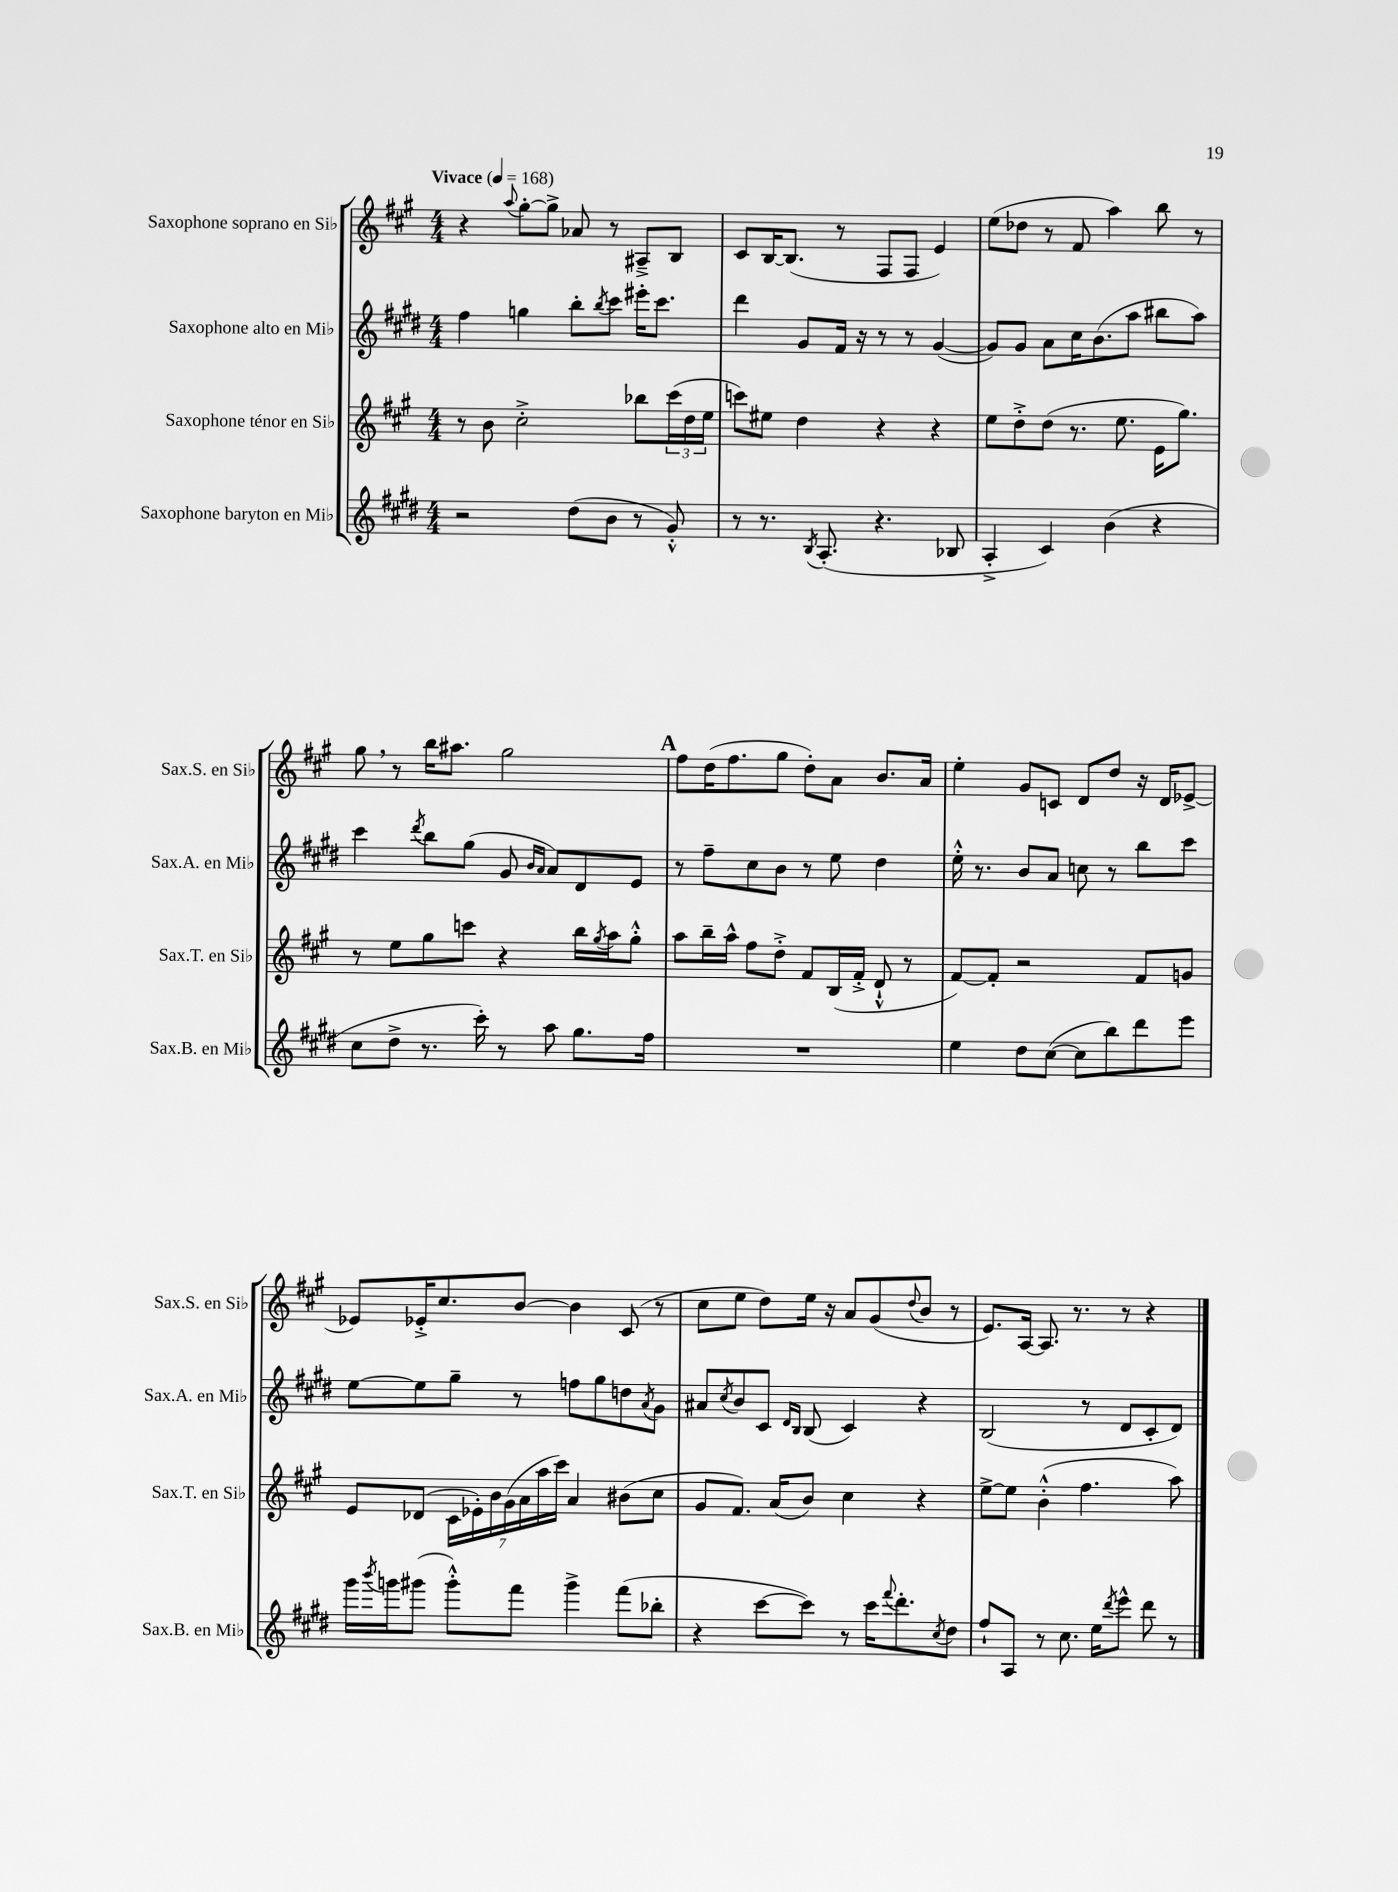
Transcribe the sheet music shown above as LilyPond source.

<<
\new StaffGroup <<
\new Staff = "s0" \with { instrumentName = "Saxophone soprano en Sib" shortInstrumentName = "Sax.S. en Sib" } {
    \clef treble \key a \major \numericTimeSignature \time 4/4 \tempo "Vivace" 4 = 168
    r4 \appoggiatura { a''8 } gis''8~-. gis''8-> aes'8 r8 ais8---> b8 |
    cis'8 b16~ b8.( r8 fis8 fis8 e'4) |
    e''8( des''8 r8 fis'8 a''4) b''8 r8 |
    gis''8 \breathe r8 b''16 ais''8. gis''2 |
    \mark \markup { \bold "A" } fis''8 d''16( fis''8. gis''8 d''8-.) a'8 b'8. a'16 |
    e''4-. gis'8 c'8 d'8 d''8 r16 d'16 ees'8~-> |
    ees'8 ees'16-.-> cis''8. b'8~ b'4 cis'8( r8 |
    cis''8 e''8 d''8) e''16 r16 a'8 gis'8( \appoggiatura { d''8 } b'8 r8 |
    e'8.) a16~ a8. r8. r8 r4 \bar "|." |
}
\new Staff = "s1" \with { instrumentName = "Saxophone alto en Mib" shortInstrumentName = "Sax.A. en Mib" } {
    \clef treble \key e \major \numericTimeSignature \time 4/4
    fis''4 g''4 b''8-. \acciaccatura { b''8 } cis'''8 eis'''16-. cis'''8. |
    dis'''4 gis'8 fis'16 r16 r8 r8 gis'4~( |
    gis'8) gis'8 a'8 cis''16 b'8.( a''8 bis''8 a''8) |
    cis'''4 \acciaccatura { dis'''8 } b''8 gis''8( gis'8 \grace { b'16 a'16 } a'8) dis'8 e'8 |
    \mark \markup { \bold "A" } r8 fis''8-- cis''8 b'8 r8 e''8 dis''4 |
    e''16-.-^ r8. b'8 a'8 c''8 r8 b''8 cis'''8 |
    e''8~ e''8 gis''8-- r8 f''8 gis''8 d''8 \acciaccatura { a'8 } gis'8 |
    ais'8 \acciaccatura { cis''8 } b'8 cis'8 \grace { dis'16 b16 } b8( cis'4) r4 |
    b2( r8 dis'8 cis'8-. dis'8) \bar "|." |
}
\new Staff = "s2" \with { instrumentName = "Saxophone ténor en Sib" shortInstrumentName = "Sax.T. en Sib" } {
    \clef treble \key a \major \numericTimeSignature \time 4/4
    r8 b'8 cis''2-.-> bes''8 \tuplet 3/2 { cis'''16( d''16 e''16 } |
    c'''8) eis''8 d''4 r4 r4 |
    e''8 d''8-.-> d''8( r8. e''8. e'16 gis''8.) |
    r8 e''8 gis''8 c'''8 r4 b''16 \acciaccatura { gis''8 } a''16 gis''8-.-^ |
    \mark \markup { \bold "A" } a''8 b''16-- a''16-^ fis''8 d''8-.-> fis'8 b16( fis'16-.-> d'8-!-^ r8 |
    fis'8~) fis'8-. r2 fis'8 g'8 |
    e'8 des'8( \tuplet 7/4 { cis'16 ees'16-.) b'16 gis'16( a'16 a''16 cis'''16) } a'4 bis'8( cis''8 |
    gis'8 fis'8.) a'16( b'8) cis''4 r4 |
    e''8~-> e''8 b'4-.-^( fis''4. a''8) \bar "|." |
}
\new Staff = "s3" \with { instrumentName = "Saxophone baryton en Mib" shortInstrumentName = "Sax.B. en Mib" } {
    \clef treble \key e \major \numericTimeSignature \time 4/4
    r2 dis''8( b'8 r8 gis'8-.-^) |
    r8 r8. \acciaccatura { b8 } a8.-.( r4. bes8 |
    a4-.-> cis'4) b'4( r4 |
    cis''8 dis''8-> r8. cis'''16-.) r8 a''8 gis''8. fis''16 |
    \mark \markup { \bold "A" } R1 |
    e''4 dis''8 cis''8~( cis''8 b''8) dis'''8 e'''8 |
    gis'''16 \acciaccatura { b'''8 } g'''16 gis'''8( gis'''8-.-^) fis'''8 gis'''4-> fis'''8( bes''8-. |
    r4 cis'''8~ cis'''8) r8 cis'''16 \appoggiatura { fis'''8 } dis'''8.-. \acciaccatura { cis''8 } dis''8 |
    fis''8-! a8 r8 cis''8. e''16 \acciaccatura { dis'''8 } e'''8-^ dis'''8 r8 \bar "|." |
}
>>
>>
\layout { \context { \Score \remove "Bar_number_engraver" } }
